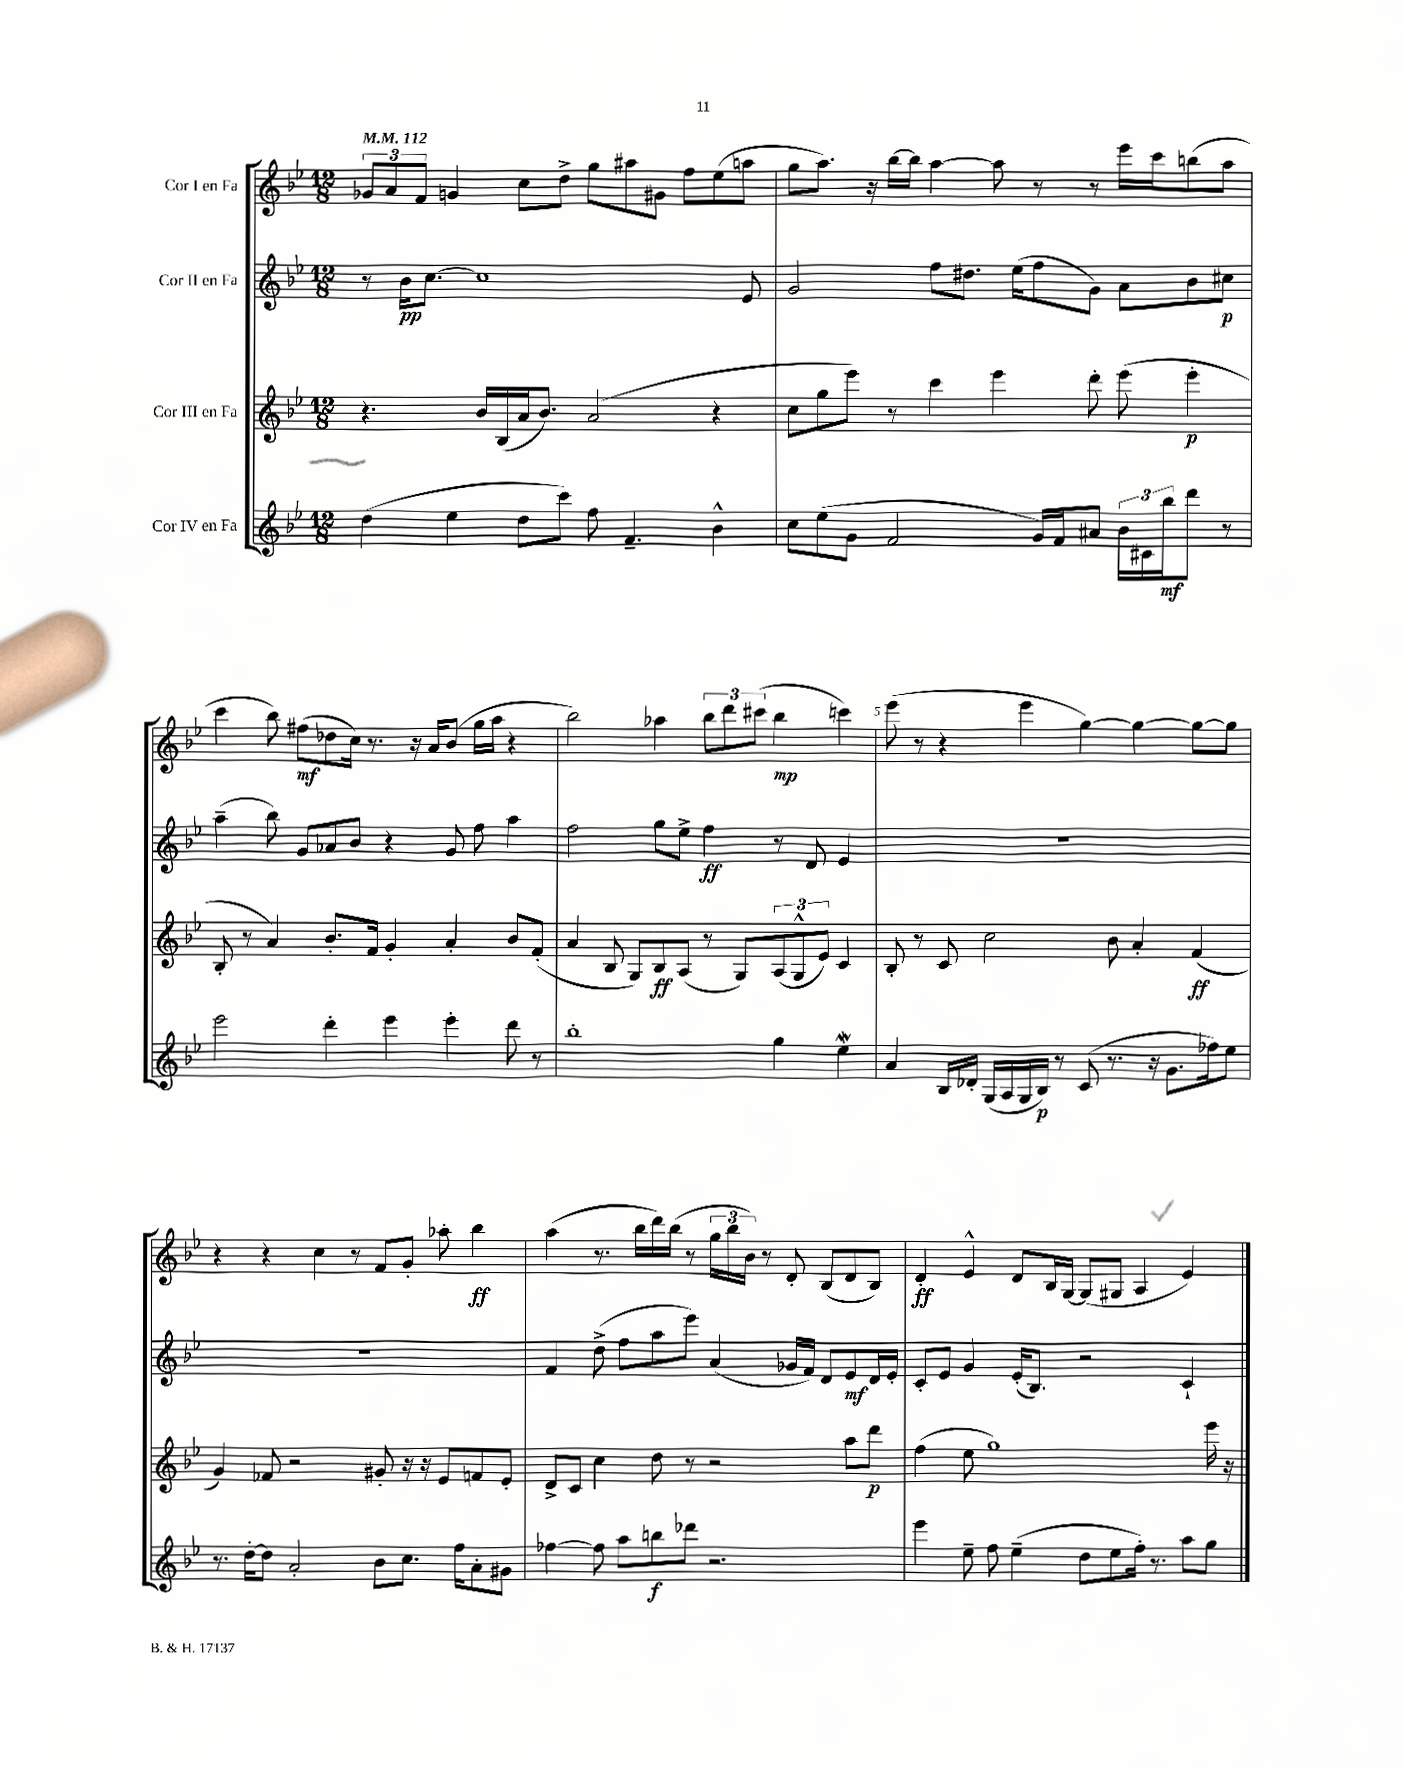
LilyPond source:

<<
\new StaffGroup <<
\new Staff = "s0" \with { instrumentName = "Cor I en Fa" } {
    \clef treble \key bes \major \numericTimeSignature \time 12/8 \tempo 4 = 112
    \tuplet 3/2 { ges'8 a'8 f'8 } g'4 c''8 d''8-> g''8 ais''8 gis'8 f''8 ees''8( a''8 |
    g''8 a''8.) r16 bes''16~ bes''16 a''4~ a''8 r8 r8 ees'''16 c'''16 b''8( a''8 |
    c'''4 bes''8) fis''8\mf( des''8 c''16) r8. r16 a'16 bes'8( g''16 a''16 r4 |
    bes''2) aes''4 \tuplet 3/2 { bes''8 d'''8 cis'''8( } bes''4\mp c'''4) |
    ees'''8( r8 r4 ees'''4 g''4~) g''4~ g''8~ g''8 |
    r4 r4 c''4 r8 f'8 g'8-. aes''8-. bes''4\ff |
    a''4( r8. bes''16 d'''16) bes''16( r8 \tuplet 3/2 { g''16 bes''16 bes'16) } r8 d'8-. bes8( d'8 bes8) |
    d'4-.\ff ees'4-^ d'8 bes16 g16~ g8( gis8 a4 ees'4) \bar "|." |
}
\new Staff = "s1" \with { instrumentName = "Cor II en Fa" } {
    \clef treble \key bes \major \numericTimeSignature \time 12/8
    r8 bes'16\pp c''8.~ c''1 ees'8 |
    g'2 f''8 dis''8. ees''16( f''8 g'8) a'8 bes'8 cis''8\p |
    a''4--( bes''8) g'8 aes'8 bes'8 r4 g'8 f''8 a''4 |
    f''2 g''8 ees''8-> f''4\ff r8 d'8 ees'4 |
    R1. |
    R1. |
    f'4 d''8->( f''8 a''8 ees'''8) a'4( ges'16 f'16) d'8 ees'8\mf d'16 ees'16-. |
    c'8-. ees'8 g'4 ees'16-.( bes8.) r2 c'4-! \bar "|." |
}
\new Staff = "s2" \with { instrumentName = "Cor III en Fa" } {
    \clef treble \key bes \major \numericTimeSignature \time 12/8
    r4. bes'16 bes16( a'16 bes'8.) a'2( r4 |
    c''8 g''8 ees'''8) r8 c'''4 ees'''4 d'''8-. ees'''8( ees'''4-.\p |
    bes8-. r8 a'4) bes'8.-. f'16 g'4-. a'4-. bes'8 f'8-.( |
    a'4 bes8 g8) bes8\ff a8( r8 g8) \tuplet 3/2 { a8( g8-^ ees'8) } c'4 |
    bes8-. r8 c'8 c''2 bes'8 a'4-. f'4\ff( |
    g'4) fes'8 r2 gis'8-. r16 r16 ees'8 f'8 ees'8-. |
    d'8-> c'8 c''4 d''8 r8 r2 a''8 d'''8\p |
    f''4( ees''8 g''1) ees'''16 r16 \bar "|." |
}
\new Staff = "s3" \with { instrumentName = "Cor IV en Fa" } {
    \clef treble \key bes \major \numericTimeSignature \time 12/8
    d''4( ees''4 d''8 c'''8) f''8 f'4.-- bes'4-^ |
    c''8 ees''8( g'8 f'2 g'16) f'16 ais'8 \tuplet 3/2 { bes'16 cis'16 bes''16\mf } d'''8 r8 |
    ees'''2 d'''4-. ees'''4 ees'''4-. d'''8 r8 |
    bes''1-. g''4 ees''4\mordent |
    a'4 bes16 des'16-. g16( a16 g16 bes16\p) r8 c'8( r8. r16 g'8. fes''16) ees''8 |
    r8. d''16~-. d''8 a'2-. bes'8 c''8. f''16 a'8-. gis'8 |
    fes''4~ fes''8 a''8 b''8\f des'''8 r2. |
    ees'''4 ees''8-- f''8 ees''4--( d''8 ees''8 f''16-.) r8. a''8 g''8 \bar "|." |
}
>>
>>
\layout { \context { \Score \override BarNumber.break-visibility = ##(#f #t #t) barNumberVisibility = #(every-nth-bar-number-visible 5) } }
